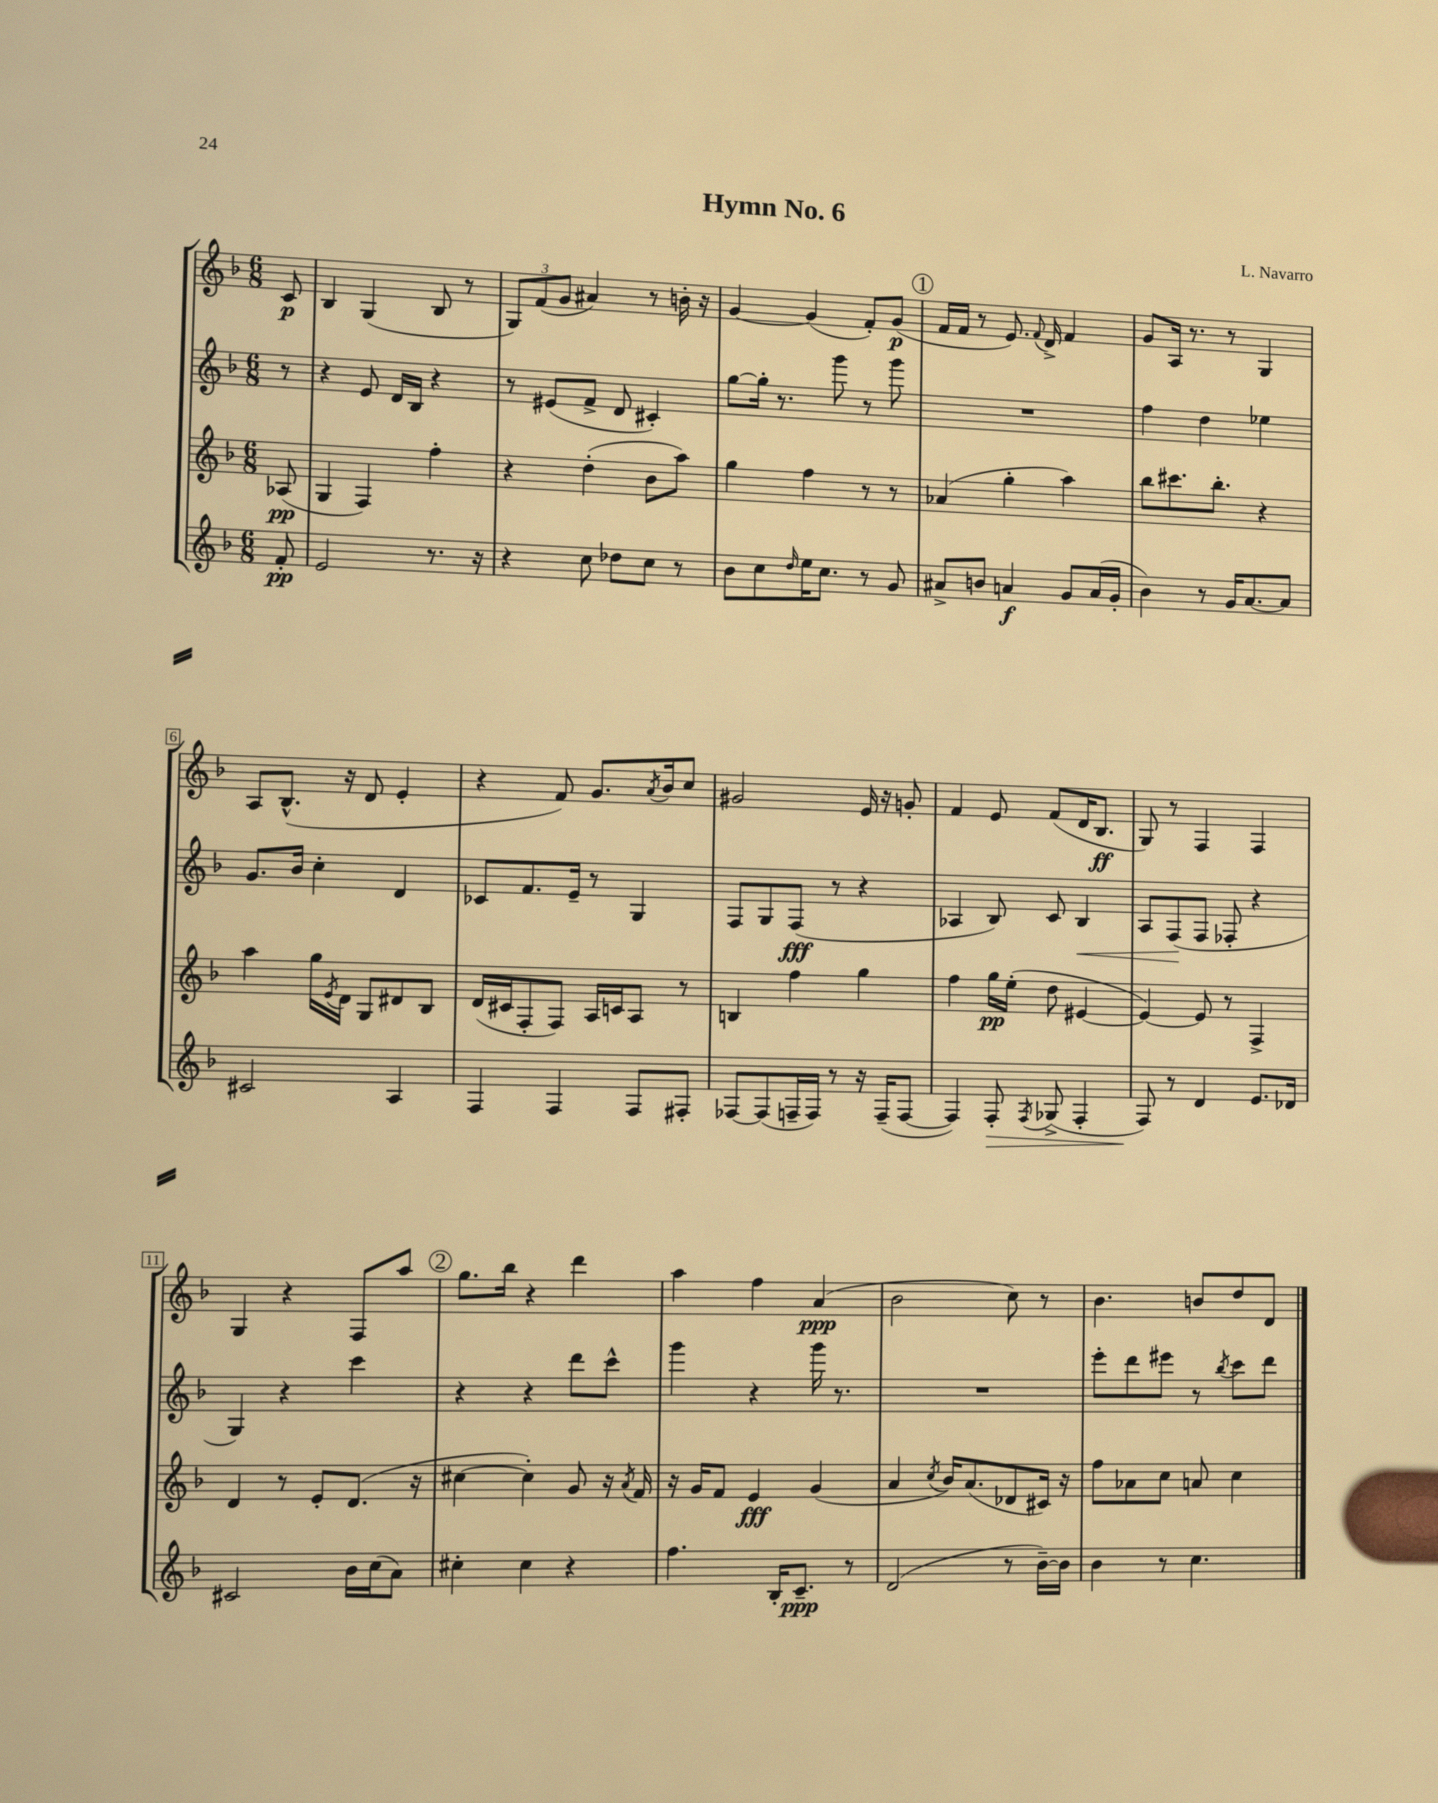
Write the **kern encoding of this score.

**kern	**dynam	**kern	**dynam	**kern	**dynam	**kern	**dynam
*part4	*part4	*part3	*part3	*part2	*part2	*part1	*part1
*staff4	*staff4	*staff3	*staff3	*staff2	*staff2	*staff1	*staff1
*clefG2	*	*clefG2	*	*clefG2	*	*clefG2	*
*k[b-]	*	*k[b-]	*	*k[b-]	*	*k[b-]	*
*M6/8	*	*M6/8	*	*M6/8	*	*M6/8	*
=	=	=	=	=	=	=	=
8f'/	pp	(8A-X/	pp	8r	.	8c/	p
=1	=1	=1	=1	=1	=1	=1	=1
2e/	.	4G/	.	4r	.	4B-/	.
.	.	4F/)	.	8e/	.	(4G/	.
.	.	.	.	16d/LL	.	.	.
.	.	.	.	16B-/JJ	.	.	.
8.r	.	4ff'\	.	4r	.	8B-/	.
.	.	.	.	.	.	8r	.
16r	.	.	.	.	.	.	.
=2	=2	=2	=2	=2	=2	=2	=2
4r	.	4r	.	8r	.	12G/L)	.
.	.	.	.	.	.	(12f/	.
.	.	.	.	(8e#X/L	.	.	.
.	.	.	.	.	.	12g/J	.
8cc\	.	(4dd'\	.	8f^/J	.	4a#X/)	.
8dd-X\L	.	.	.	8d/	.	.	.
8cc\J	.	8b-\L	.	4c#X'/)	.	8r	.
8r	.	8aa\J)	.	.	.	16bn'\	.
.	.	.	.	.	.	16r	.
=3	=3	=3	=3	=3	=3	=3	=3
8b-\L	.	4gg\	.	[8gg\L	.	[4g/	.
8cc\	.	.	.	16gg'\Jk]	.	.	.
.	.	.	.	8.r	.	.	.
16qqdd/	.	.	.	.	.	.	.
16ee\K	.	4ff\	.	.	.	(4g/]	.
8.cc\J	.	.	.	.	.	.	.
.	.	.	.	8ggg\	.	.	.
8r	.	8r	.	8r	.	8f'/L)	.
8g/	.	8r	.	8ggg\	.	(8g/J	p
!!LO:REH:place=s1:t=1
=4	=4	=4	=4	=4	=4	=4	=4
8a#X^/L	.	(4a-X/	.	2.r	.	16f/LL	.
.	.	.	.	.	.	16f/JJ	.
8bn/J	.	.	.	.	.	8r	.
4an/	f	4gg'\	.	.	.	8.e/)	.
.	.	.	.	.	.	8qqf/	.
.	.	.	.	.	.	16d^/	.
8g/L	.	4aa\)	.	.	.	4f/	.
(16a/L	.	.	.	.	.	.	.
16g'/JJ	.	.	.	.	.	.	.
=5	=5	=5	=5	=5	=5	=5	=5
4b-\)	.	8bb-\L	.	4ff\	.	8g/L	.
.	.	8.ccc#X\	.	.	.	16A/Jk	.
.	.	.	.	.	.	8.r	.
8r	.	.	.	4dd\	.	.	.
.	.	8.bb-'\J	.	.	.	.	.
16g/KL	.	.	.	.	.	8r	.
[8.a/	.	.	.	.	.	.	.
.	.	4r	.	4ee-X\	.	4G/	.
8a/J]	.	.	.	.	.	.	.
!!LO:LB:g=z
=6	=6	=6	=6	=6	=6	=6	=6
2c#X/	.	4aa\	.	8.g/L	.	8A/L	.
.	.	.	.	.	.	(8.B-^^/J	.
.	.	.	.	16b-/Jk	.	.	.
.	.	16gg\LL	.	4cc'\	.	.	.
.	.	8qe/	.	.	.	.	.
.	.	16d\JJ	.	.	.	16r	.
.	.	8G/L	.	.	.	8d/	.
4A/	.	8d#X/	.	4d/	.	4e'/	.
.	.	8B-/J	.	.	.	.	.
=7	=7	=7	=7	=7	=7	=7	=7
4F/	.	(16d/LL	.	8c-X/L	.	4r	.
.	.	16c#X/J	.	.	.	.	.
.	.	8F'/	.	8.f/	.	.	.
4F/	.	8F/J)	.	.	.	8f/)	.
.	.	.	.	16e~/Jk	.	.	.
.	.	16A/LL	.	8r	.	8.g/L	.
.	.	16cn/J	.	.	.	.	.
8F/L	.	8A/J	.	4G/	.	.	.
.	.	.	.	.	.	8qa/	.
.	.	.	.	.	.	16b-/k	.
8F#X'/J	.	8r	.	.	.	8cc/J	.
=8	=8	=8	=8	=8	=8	=8	=8
[8F-X/L	.	4Bn/	.	8F/L	.	2g#X/	.
(8F-/]	.	.	.	8G/	.	.	.
16Fn~/L	.	4ff\	.	(8F/J	fff	.	.
16F/JJ)	.	.	.	.	.	.	.
8r	.	.	.	8r	.	.	.
16r	.	4gg\	.	4r	.	16e/	.
(16F~/KL	.	.	.	.	.	16r	.
[8F/J	.	.	.	.	.	8gn'/	.
=9	=9	=9	=9	=9	=9	=9	=9
4F/])	.	4ff\	.	4A-X/	.	4f/	.
!	!LO:HP:b	!	!	!	!	!	!
8F'/	>	16gg\LL	pp	8B-/)	.	8e/	.
.	.	(16ee'\JJ	.	.	.	.	.
8qF/	.	.	.	.	.	.	.
(8G-X^/	.	8dd\	.	8c/	.	(8f/L	.
!	!	!	!	!	!LO:HP:b	!	!
4F'/	.	[4e#X/	.	4B-/	<	16d/K	.
.	.	.	.	.	.	8.B-/J	ff
=10	=10	=10	=10	=10	=10	=10	=10
8F/)	.	4e#/_)	.	8A/L	.	8G/)	.
8r	]	.	.	(8F/	.	8r	.
4d/	.	8e#/]	.	8F/J	[	4F/	.
.	.	8r	.	8F-X'/	.	.	.
8.e/L	.	4F^/	.	4r	.	4F/	.
16d-X/Jk	.	.	.	.	.	.	.
!!LO:LB:g=z
=11	=11	=11	=11	=11	=11	=11	=11
2c#X/	.	4d/	.	4G/)	.	4G/	.
.	.	8r	.	4r	.	4r	.
.	.	8e'/L	.	.	.	.	.
16b-\LL	.	(8.d/J	.	4ccc\	.	8F/L	.
(16cc\J	.	.	.	.	.	.	.
8a\J)	.	.	.	.	.	8aa/J	.
.	.	16r	.	.	.	.	.
!!LO:REH:place=s1:t=2
=12	=12	=12	=12	=12	=12	=12	=12
4cc#X'\	.	[4cc#X\	.	4r	.	8.gg\L	.
.	.	.	.	.	.	16bb-\Jk	.
4cc#\	.	4cc#'\])	.	4r	.	4r	.
4r	.	8g/	.	8ddd\L	.	4ddd\	.
.	.	16r	.	8ccc^^\J	.	.	.
.	.	8qa/	.	.	.	.	.
.	.	16f/	.	.	.	.	.
=13	=13	=13	=13	=13	=13	=13	=13
4.ff\	.	16r	.	4ggg\	.	4aa\	.
.	.	16g/KL	.	.	.	.	.
.	.	8f/J	.	.	.	.	.
.	.	4e/	fff	4r	.	4ff\	.
16B-'/KL	.	.	.	.	.	.	.
8.c~/J	ppp	.	.	.	.	.	.
.	.	(4g/	.	16ggg\	.	(4a/	ppp
.	.	.	.	8.r	.	.	.
8r	.	.	.	.	.	.	.
=14	=14	=14	=14	=14	=14	=14	=14
(2d/	.	4a/	.	2.r	.	2b-\	.
.	.	8qcc/	.	.	.	.	.
.	.	16b-/KL)	.	.	.	.	.
.	.	(8.a/	.	.	.	.	.
8r	.	8d-X/	.	.	.	8cc\)	.
[16b-~\LL)	.	16c#X/Jk)	.	.	.	8r	.
16b-\JJ]	.	16r	.	.	.	.	.
=15	=15	=15	=15	=15	=15	=15	=15
4b-\	.	8ff\L	.	8eee'\L	.	4.b-\	.
.	.	8a-X\	.	8ddd\	.	.	.
8r	.	8cc\J	.	8eee#X\J	.	.	.
4.cc\	.	8an/	.	8r	.	8bn/L	.
.	.	.	.	8qbb-/	.	.	.
.	.	4cc\	.	8ccc\L	.	8dd/	.
.	.	.	.	8ddd\J	.	8d/J	.
==	==	==	==	==	==	==	==
*-	*-	*-	*-	*-	*-	*-	*-
